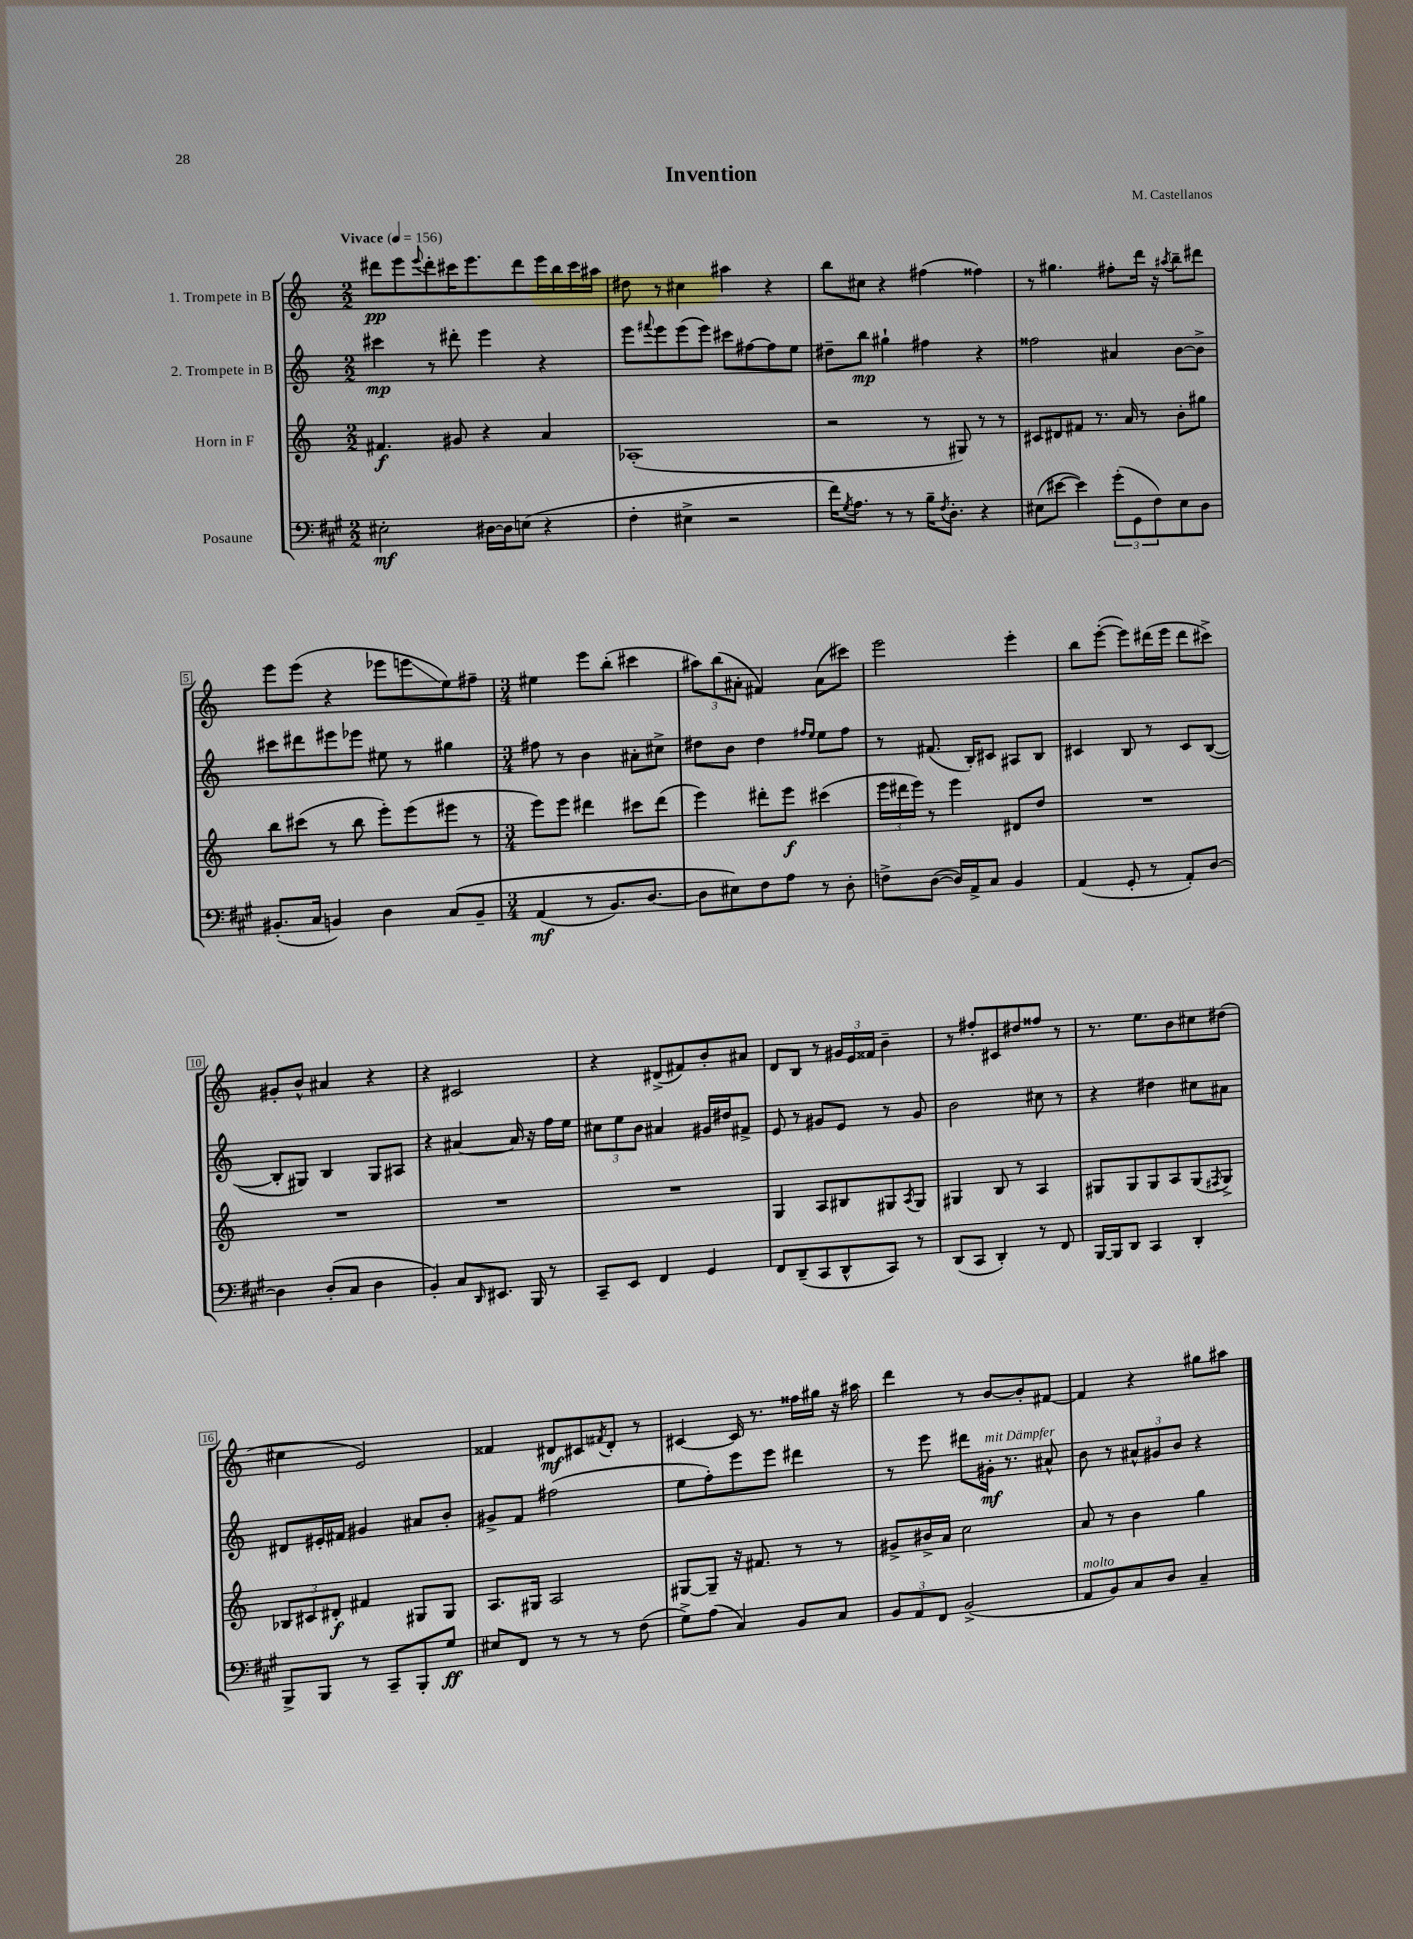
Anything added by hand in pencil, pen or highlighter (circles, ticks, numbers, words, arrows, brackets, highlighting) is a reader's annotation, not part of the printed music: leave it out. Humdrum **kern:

**kern	**kern	**kern	**kern
*staff4	*staff3	*staff2	*staff1
*clefF4	*clefG2	*clefG2	*clefG2
*k[f#c#g#]	*k[]	*k[]	*k[]
*M2/2	*M2/2	*M2/2	*M2/2
*MM156	*MM156	*MM156	*MM156
2E#'	4.f#	4ccc#	8ddd#
.	.	.	8eee
.	.	.	8qqeee
.	.	8r	8ddd#'
.	8g#	8ddd#'	16ccc#
.	.	.	8.eee
[16D#	4r	4eee	.
16D#]	.	.	.
(8E	.	.	8ddd#
4r	4a	4r	16eee
.	.	.	16bb
.	.	.	16ccc#
.	.	.	16aa#
=	=	=	=
4F#'	(1A-'	8eee	8dd#
.	.	8qqfff#	.
.	.	8eee	8r
4E#^	.	(8eee	4cc#
.	.	8eee)	.
2r	.	8ccc#	4aa#
.	.	[8ff#	.
.	.	8ff#]	4r
.	.	8ee	.
=	=	=	=
16f#)	2r	8dd#~	8bb
8qG#	.	.	.
8.A	.	.	.
.	.	8bb	8cc#
8r	.	4gg#`	4r
8r	.	.	.
16B~	8r	4ff#	(4ff#
8qF#	.	.	.
8.D'	.	.	.
.	8G#)	.	.
4r	8r	4r	4ff##)
.	8r	.	.
=	=	=	=
(8E#	8c#	2ff##	8r
[8e#	8d#	.	4.gg#
4e#])	8f#	.	.
.	8.r	.	.
(12g#'	.	4a#	8ff#'
.	16a	.	.
12GG#	.	.	.
.	8r	.	16ddd
12F#)	.	.	.
.	.	.	16r
.	.	.	8qaa#
8E#	8b'	[8b	8bb~
8D	8gg#	8b^]	8ddd#
=	=	=	=
(8.BB#'	8bb	8ccc#	8eee
.	(8ccc#	8ddd#	(8eee
16C#	.	.	.
4BB)	8r	8eee#	4r
.	8bb	8eee-	.
4D	8eee')	8ee#	8eee-
.	(8eee	8r	8eee
&(8C#	8eee#	4gg#	8ee)
8BB~	8r	.	8ff#~
=	=	=	=
*M3/4	*M3/4	*M3/4	*M3/4
(4AA	8eee)	8ff#	4ee#
.	8eee	8r	.
8r	4ddd#	4b	8eee
8.BB)	.	.	(8bb'
.	8ccc#	8a#'	4ccc#
[8.D	.	.	.
.	(8ddd#	8cc#^	.
=	=	=	=
8D]	4eee)	8dd#	12aa#)
.	.	.	(12bb
8E#&)	.	8b	.
.	.	.	12a#'
8F#	8ddd#'	4dd#	4f#)
8A	8eee	.	.
.	.	16qqff#	.
.	.	16qqee	.
8r	(4ccc#	8ee	(8a#
8D'	.	8ff#	8ccc#)
=	=	=	=
8F^	24eee	8r	2eee
.	24ddd#	.	.
.	24eee)	.	.
([8D	8r	(8.f#	.
16D])	4eee	.	.
16AA^	.	16B')	.
8C#	.	8c#	.
4BB	8d#	8A#	4eee'
.	8dd	8B	.
=	=	=	=
(4AA	2.r	4c#	8bb
.	.	.	([8eee'
8GG#'	.	8B	8eee])
8r	.	8r	(16ddd#
.	.	.	16eee
8AA')	.	8c#	8ddd#
[8D	.	([8B	8ccc#^)
=	=	=	=
4D]	2.r	8B']	8g#'
.	.	8G#)	8b^^
(8D'	.	4B	4a#
8C#	.	.	.
4D	.	8G#	4r
.	.	8A#	.
=	=	=	=
4BB')	2.r	4r	4r
8C#	.	[4a#	2c#
16qqDD	.	.	.
8.EE#	.	.	.
.	.	16a#]	.
16BBB	.	16r	.
8r	.	16ff	.
.	.	16ee	.
=	=	=	=
8CC#~	2.r	12cc#	4r
.	.	12ee	.
8EE	.	.	.
.	.	12b	.
4FF#	.	4a#	(8d#^
.	.	.	8f#)
4GG#	.	16g#	8b'
.	.	16dd#	.
.	.	8f#^	8a#
=	=	=	=
8FF#	4G	8e	8d
(8DD~	.	8r	8B
8CC#	8A	8g#	8r
8DD^^	8B#	8e	24g#
.	.	.	24e
.	.	.	24f##
8CC#)	8G#	8r	4b~
.	8qA	.	.
8r	8G#	8g#	.
=	=	=	=
(8DD	4G#	2b	8r
8CC#	.	.	8ff#'
4DD')	8B	.	8c#
.	8r	.	8dd#
8r	4A	8cc#	8ff##
8FF#	.	8r	8r
=	=	=	=
[16BBB	8G#	4r	8.r
16BBB]	.	.	.
8DD	8G#	.	.
.	.	.	8.ee
4CC#	8G#	4dd#	.
.	8A	.	8b
4DD'	(8G#	8cc#	8cc#
.	8qF#	.	.
.	8G#^)	8a#	(8dd#
=	=	=	=
8BBB^	12B-	8d#	4cc#
.	12c#	.	.
8BBB	.	16e#'	.
.	12d#'	.	.
.	.	16f#	.
8r	4f#	4g#	2e)
8CC#~	.	.	.
8BBB'	8G#	8a#	.
8G#	8G#	8b'	.
=	=	=	=
8E#	8.A	8g#^	4f##
8FF#	.	8f	.
.	16G#	.	.
8r	2A	(2ff#	8d#
8r	.	.	8c#
.	.	.	8qf#
8r	.	.	8d#'
(8F#	.	.	8r
=	=	=	=
8G#^)	[8G#	8ee	[4c#
(8A	8G#~]	8ff')	.
4C#)	16r	8eee	16c#]
.	8.f#	.	8.r
.	.	8eee	.
8BB	8r	4ddd#	16ff##
.	.	.	16gg#
8C#	8r	.	16r
.	.	.	16aa#
=	=	=	=
12BB	8g#^	8r	4ddd
12AA	.	.	.
.	16b#^	8eee	.
12FF#	.	.	.
.	16a	.	.
(2BB^	2cc	8ddd#	8r
.	.	16g#'	[8b
.	.	8.r	.
.	.	.	8b']
.	.	8a#^^	[8f#
=	=	=	=
8AA	8a	8b	4f#]
8BB)	8r	8r	.
8C#	4b	12a#^^	4r
.	.	12g#	.
8D	.	.	.
.	.	12b	.
4C#~	4gg	4r	8gg#
.	.	.	8aa#
==	==	==	==
*-	*-	*-	*-
